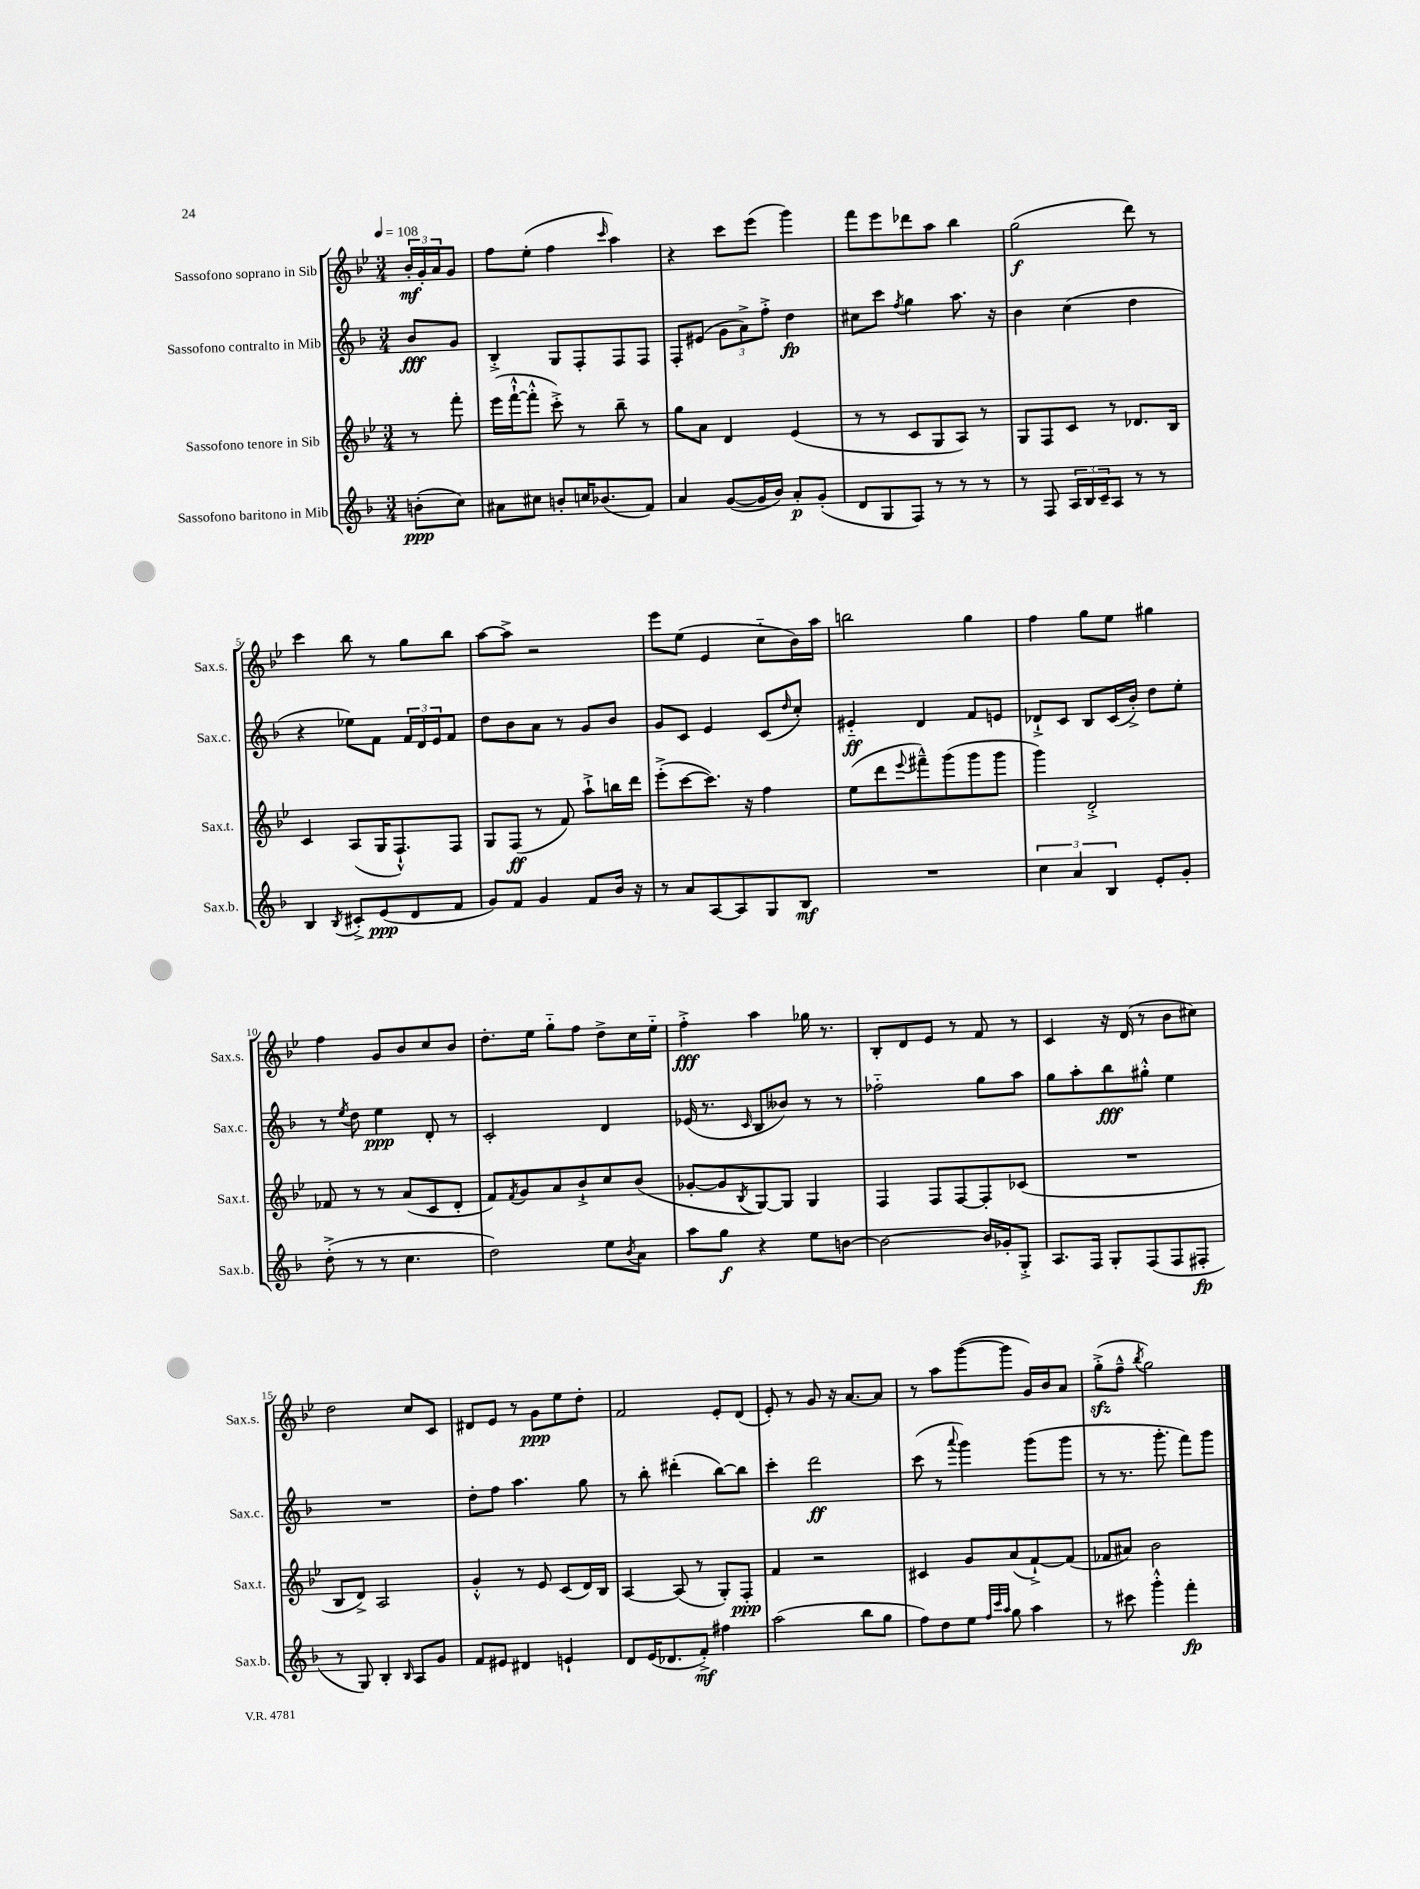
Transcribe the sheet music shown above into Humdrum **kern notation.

**kern	**kern	**kern	**kern
*staff4	*staff3	*staff2	*staff1
*clefG2	*clefG2	*clefG2	*clefG2
*k[b-]	*k[b-e-]	*k[b-]	*k[b-e-]
*M3/4	*M3/4	*M3/4	*M3/4
*MM108	*MM108	*MM108	*MM108
(8b'\L	8r	8b-/L	24b-'/LL
.	.	.	24g'/
.	.	.	24a/J
8cc\J)	8fff'\	8g/J	8g/J
=	=	=	=
8a#\L	(16eee-\LL	4B-'^/	8ff\L
.	[16fff`^^\J	.	.
8cc#\J	8fff'^^\]J	.	(8ee-'\J
8b'/L	8ccc'^\)	8G/L	4ff\
16cc/K	8r	8F'/	.
(8.b-/	.	.	.
.	.	.	16qqccc/
.	8bb-~\	8F/	4aa\)
8f/J)	8r	8F/J	.
=	=	=	=
4a/	8gg\L	8F'/L	4r
.	8a\J	(8e#/J	.
([8g/L	4d/	12g\L	8ccc\L
.	.	12a^\)	.
16g/]L	.	.	(8eee-\J
.	.	12ff'^\J	.
16b-/JJ)	.	.	.
8a'/L	(4e-/	4dd\	4ggg\)
(8g'/J	.	.	.
=	=	=	=
8d/L	8r	8cc#\L	8fff\L
8G/	8r	8ccc\J	8eee-\
.	.	8qff/	.
8F/J)	8c/L	4gg\	8ddd-\
8r	8G/	.	8aa\J
8r	8A/J)	8.aa\	4bb-\
8r	8r	.	.
.	.	16r	.
=	=	=	=
8r	8G/L	4b-\	(2gg\
8F/	8F/	.	.
24A/LL	8c/J	(4cc\	.
24B-/	.	.	.
24c~/J	.	.	.
8A/J	8r	.	.
8r	8.d-/L	4dd\	8ddd\)
8r	.	.	8r
.	16B-/Jk	.	.
=	=	=	=
4B-/	4c/	4r	4ccc\
8qB-/	.	.	.
8c#'^/L	(8A/L	8ee-\L)	8bb-\
(8e/	16G/K	8f\J	8r
.	8.F`^^/)	.	.
8d/	.	24f/LL	8gg\L
.	.	24d/	.
.	.	24e/J	.
8f/J	8F/J	8f/J	8bb-\J
=	=	=	=
8g/L)	8G/L	8dd\L	[8aa\L
8f/J	(8F/J	8b-\	8aa^\]J
4g/	8r	8a\J	2r
.	8f/)	8r	.
8f/L	8aa`^\L	8g/L	.
16b-/Jk	16bb\L	8b-/J	.
16r	16ddd\JJ	.	.
=	=	=	=
8r	(8eee-'^\L	8g/L	8eee-\L
8a/L	[8ccc\	8c/J	(8ee-\J
[8A/	8.ccc\]J)	4e/	4e-/
8A/]	.	.	.
.	16r	.	.
8G/	4ff\	(8c/L	8cc'~\L
.	.	16qqdd/	.
8B-/J	.	8cc'/J)	16b-\L)
.	.	.	16aa\JJ
=	=	=	=
2.r	(8ee-\L	4e#'~/	2bb\
.	8ddd\	.	.
.	8qqeee-/	.	.
.	8fff#~^^\)	4d/	.
.	(8ggg\	.	.
.	8ggg\	8f/L	4gg\
.	8ggg\J	8e/J	.
=	=	=	=
6cc\	4ggg\)	8d-`^/L	4ff\
.	.	8c/J	.
6a/	.	.	.
.	2d'^/	8B-/L	8gg\L
6B-/	.	.	.
.	.	(16c/L	8ee-\J
.	.	16b-'^/JJ)	.
8e'/L	.	8dd\L	4gg#\
8g'/J	.	8ee'\J	.
=	=	=	=
(8dd'^\	8f-/	8r	4ff\
.	.	8qee/	.
8r	8r	8dd\	.
8r	8r	4ee\	8g/L
4.cc\	(8a/L	.	8b-/
.	8c/	8d'/	8cc/
.	8d'/J	8r	8b-/J
=	=	=	=
2dd\)	8f/L)	2c'/	8.dd'\L
.	8qf/	.	.
.	8g/	.	.
.	.	.	16ee-\Jk
.	8a/	.	8gg'~\L
.	8b-`^/	.	8ff\J
8ee\L	8cc/	4d/	8dd^\L
8qb-/	.	.	.
8a\J	(8b-/J	.	16cc\L
.	.	.	16ee-'~\JJ
=	=	=	=
8aa\L	[8g-'/L	(16e-/	4ff'^\
.	.	8.r	.
8gg\J	8g-/]	.	.
.	8qB-/	16qqc/	.
4r	[8G/)	8B-/L	4aa\
.	8G/]J	8b--/J)	.
8ee\L	4G/	8r	16gg-\
.	.	.	8.r
[8b\J	.	8r	.
=	=	=	=
2b\_	4F/	2ff-'~\	8B-'/L
.	.	.	8d/
.	8F/L	.	8e-/J
.	[8F/	.	8r
16b/]LL	8F'/]	8gg\L	8f/
16g-'/J	.	.	.
8G'^/J	(8c-/J	8aa\J	8r
=	=	=	=
8.A/L	2.r	8gg\L	4c/
.	.	8aa'\	.
16F/Jk	.	.	.
8G'/L	.	8bb-\	16r
.	.	.	(16d/
(8F/	.	8gg#'^^\J	8r
8F/	.	4ee\	8b-\L
8F#'/J	.	.	8cc#\J)
=	=	=	=
8r	8B-/L	2.r	2dd\
8G/)	8d^/J)	.	.
4B-'/	2A/	.	.
16qqB-/	.	.	.
8A/L	.	.	8cc/L
8g/J	.	.	8c/J
=	=	=	=
8f/L	4g'^^/	8dd'\L	8d#/L
8e#/J	.	8ff\J	8e-/J
4d#/	8r	4.aa\	8r
.	8e-/	.	8g\L
4e`/	(8c/L	.	8ee-\
.	16d/L)	8gg\	8dd'\J
.	16B-/JJ	.	.
=	=	=	=
8d/L	[4A/	8r	2f/
(16e/K	.	8bb-'\	.
8.d-/	.	.	.
.	(8A/]	(4ddd#'\	.
8f'^/J)	8r	.	.
4ff#\	8G'/L)	[8bb-\L)	8e-'/L
.	8F'/J	8bb-\]J	(8d/J
=	=	=	=
(2aa\	4f/	4ccc'\	8e-'/)
.	.	.	8r
.	2r	2ddd\	8g/
.	.	.	16r
.	.	.	[8.a/L
8bb-\L	.	.	.
8gg\J	.	.	8a/]J
=	=	=	=
8ff\L)	4c#/	(8ccc\	8r
8dd\	.	8r	8aa\L
.	.	8qqaaa/	.
8ee\J	8g/L	4ggg\)	([8ggg\
32qqff/LLL	.	.	.
32qqccc/	.	.	.
32qqaa/JJJ	.	.	.
8gg\	(8a/	.	8ggg\]J
4aa\	[8f`^/)	(8ggg\L	16g/LL)
.	.	.	16b-/J
.	(8f/]J	8ggg\J	8a/J
=	=	=	=
8r	8f-/L	8r	(8gg'^\L
8ccc#\	8a#/J)	8.r	8ff~^^\J
.	.	.	8qbb-/
4ggg'^^\	2b-\	.	2gg\)
.	.	8.ggg'\	.
4fff'\	.	8fff\L)	.
.	.	8ggg\J	.
==	==	==	==
*-	*-	*-	*-
